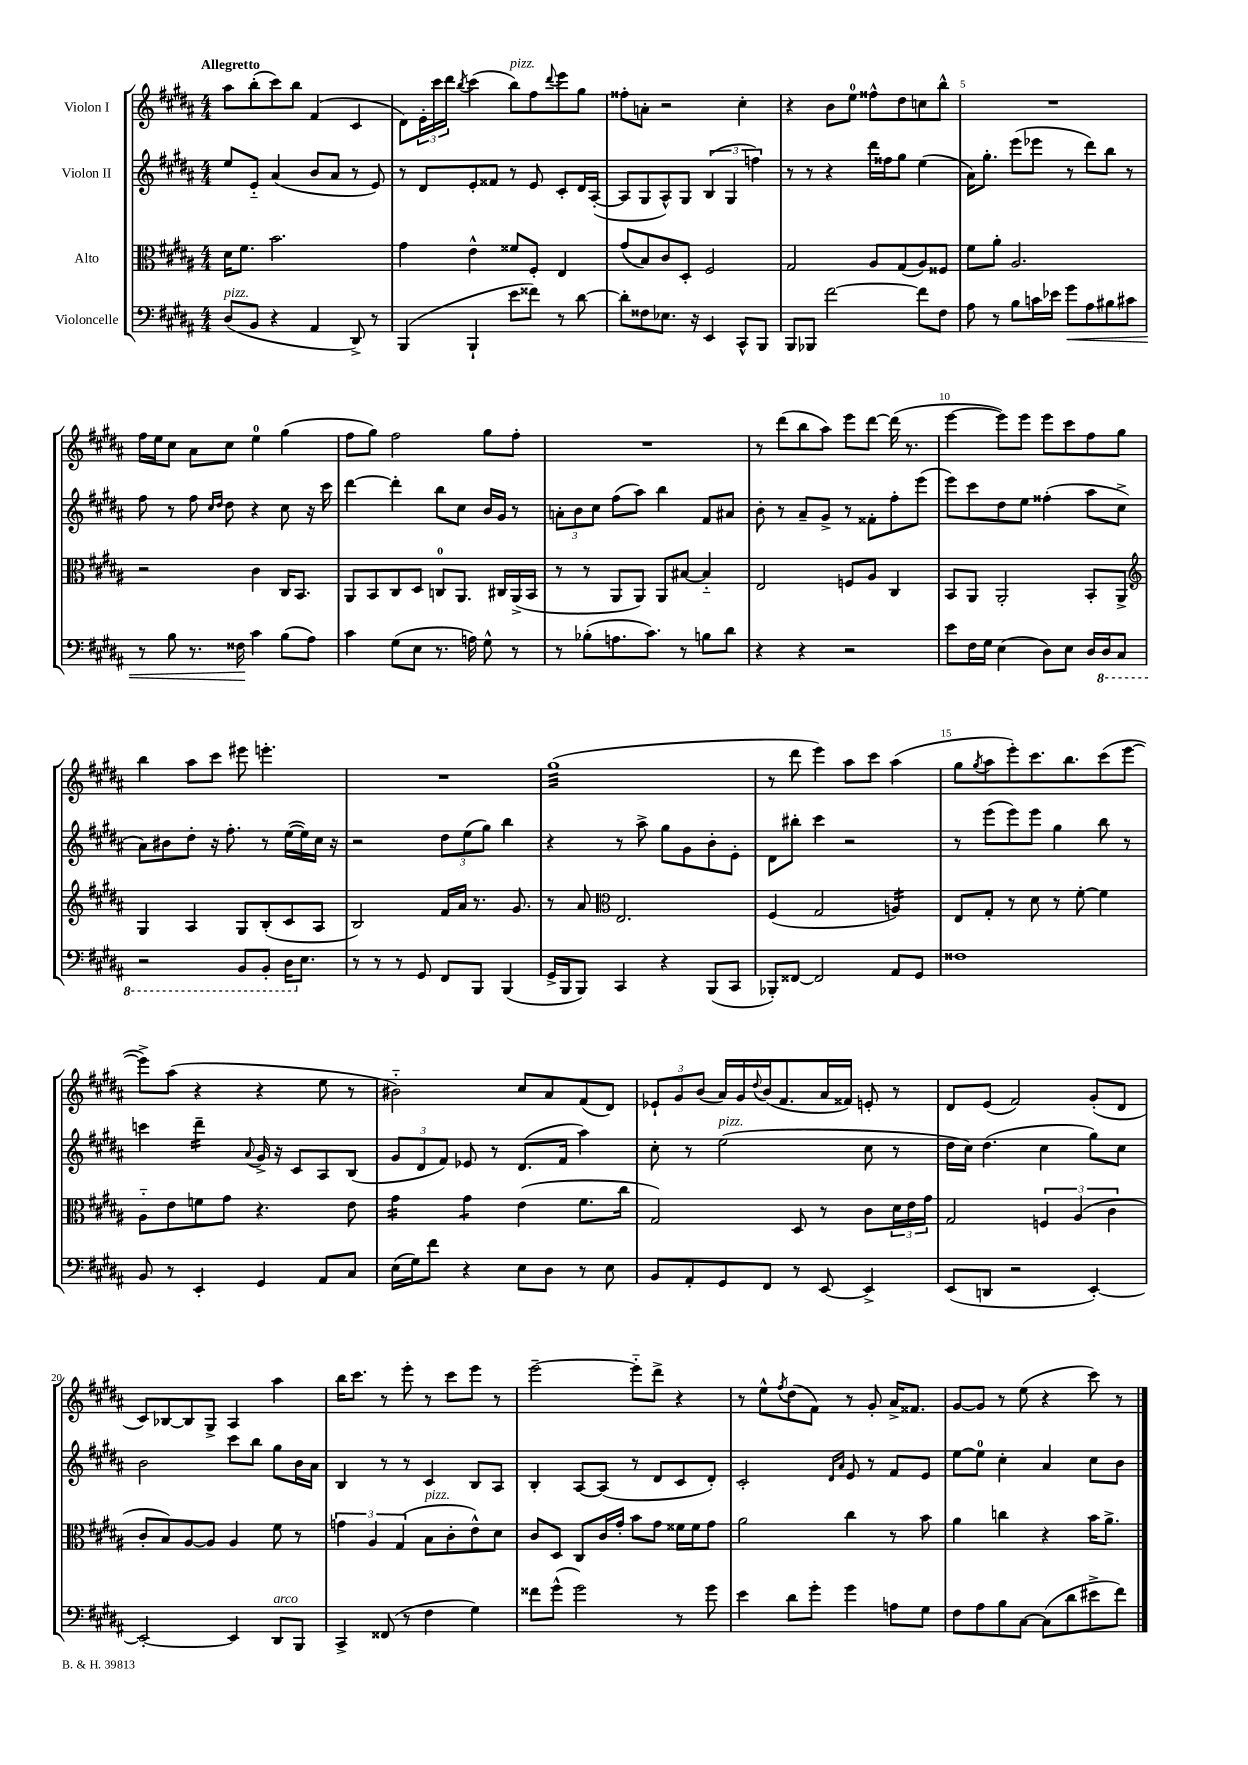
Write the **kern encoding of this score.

**kern	**kern	**kern	**kern
*staff4	*staff3	*staff2	*staff1
*clefF4	*clefC3	*clefG2	*clefG2
*k[f#c#g#d#a#]	*k[f#c#g#d#a#]	*k[f#c#g#d#a#]	*k[f#c#g#d#a#]
*M4/4	*M4/4	*M4/4	*M4/4
(8D#/L	16d#\LK	8ee/L	8aa#\L
.	8.f#\J	.	.
8BB/J	.	8e'~/J	(8bb'\
4r	2.b\	(4a#/	8ccc#\)
.	.	.	8bb\J
4AA#/	.	8b/L	(4f#/
.	.	8a#/J	.
8DD#^/)	.	8r	4c#/
8r	.	8e/)	.
=	=	=	=
(4BBB/	4g#\	8r	8d#\L)
.	.	8d#/L	24e'\L
.	.	.	24ccc#\
.	.	.	24ddd#\JJ
.	.	.	8qbb/
4BBB`/	4e^^\	8e'/	(4ccc#\
.	.	8f##/J	.
8e\L	8f##/L	8r	8bb\L)
8f##\J)	8F#'/J	8e/	8ff#\
.	.	.	8qqddd#/
8r	4E/	8c#'/L	8eee\
[8d#\	.	16d#/L	8gg#\J
.	.	([16A#'/JJ	.
=	=	=	=
8d#'\]L	(8g#/L	8A#/]L	8ff##'\L
8F##\	8B/)	8G#/	8a'\J
8.E-\J	8c#/	8A#^^/)	2r
.	8D#'/J	8G#/J	.
16r	.	.	.
4EE/	2F#/	(6B/	.
.	.	6G#/	.
8CC#^^/L	.	.	4cc#'\
.	.	6ff\)	.
8BBB/J	.	.	.
=	=	=	=
8BBB/L	2G#/	8r	4r
8BBB-/J	.	8r	.
[2f#\	.	4r	8b\L
.	.	.	8ee\J
.	8A#/L	16ddd#\LL	8ff##^^\L
.	.	16ff##\J	.
.	(8G#/	8gg#\J	8dd#\
8f#\]L	8A#/)	(4ee\	8cc\
8F#\J	8F##/J	.	8bb^^\J
=	=	=	=
8A#\	8f#\L	16a#\LK)	1r
.	.	8.gg#'\J	.
8r	8a#'\J	.	.
8B\L	2.A#/	(8eee\L	.
16c\L	.	8eee-\J	.
16e-\JJ	.	.	.
8g#\L	.	8r	.
8A#\	.	8ddd#\L)	.
8B#\	.	8bb\J	.
8c#\J	.	8r	.
=	=	=	=
8r	2r	8ff#\	16ff#\LL
.	.	.	16ee\J
8B\	.	8r	8cc#\J
8.r	.	8ff#\	8a#\L
.	.	16qqcc#/LL	.
.	.	16qqdd#/JJ	.
.	.	8dd#\	8cc#\J
16F##\	.	.	.
4c#\	4c#\	4r	4ee\
(8B\L	16C#/LK	8cc#\	(4gg#\
.	8.BB/J	.	.
8A#\J)	.	16r	.
.	.	16ccc#\	.
=	=	=	=
4c#\	8AA#/L	[4ddd#\	8ff#\L
.	8BB/	.	8gg#\J)
(8G#\L	8C#/	4ddd#'\]	2ff#\
8E\J	8D#/J	.	.
8.r	8C/L	8bb\L	.
.	8.AA#/J	8cc#\J	.
16A\)	.	.	.
8G#^^\	.	16b/LL	8gg#\L
.	16C#/LL	16g#/JJ	.
8r	(16AA#^/	8r	8ff#'\J
.	16BB/JJ	.	.
=	=	=	=
8r	8r	12a'\L	1r
.	.	12b\	.
(8B-'\L	8r	.	.
.	.	12cc#\J	.
8.A\	8AA#/L	(8ff#\L	.
.	8AA#/J)	8aa#\J)	.
8.c#\J)	.	.	.
.	8AA#/L	4bb\	.
8r	[8B#/J	.	.
8B\L	4B#'~/]	8f#/L	.
8d#\J	.	8a#/J	.
=	=	=	=
4r	2E/	8b'\	8r
.	.	8r	(8ddd#\L
4r	.	8a#~/L	8bb\
.	.	8g#^/J	8aa#\J)
2r	8F/L	8r	8eee\L
.	8A#/J	8f##'\L	[8ddd#\J
.	4C#/	8ff#'\	(16ddd#\]
.	.	.	8.r
.	.	(8eee\J	.
=	=	=	=
8e\L	8BB/L	8eee\L)	[4eee\
16F#\L	8AA#/J	8ccc#\	.
16G#\JJ	.	.	.
(4E\	2AA#'/	8dd#\	8eee\]L)
.	.	8ee\J	8eee\J
8D#\L)	.	(4ff##'\	8eee\L
8E\J	.	.	8ccc#\
16D#/LL	8BB'/L	8aa#\L	8ff#\
16DD#/J	.	.	.
8CC#/J	8AA#^/J	8cc#^\J	8gg#\J
=	=	=	=
*	*clefG2	*	*
2r	4G#/	8a#\L)	4bb\
.	.	8b#\	.
.	4A#/	8dd#'\J	8aa#\L
.	.	16r	8ccc#\J
.	.	8.ff#'\	.
8BBB/L	8G#/L	.	8eee#\
8BBB'/J	(8B'/	8r	4.eee'\
16DD#\LK	8c#/	([16ee\LL	.
8.E\J	.	16ee\])	.
.	8A#/J	16cc#\JJ	.
.	.	16r	.
=	=	=	=
8r	2B/)	2r	1r
8r	.	.	.
8r	.	.	.
8GG#/	.	.	.
8FF#/L	16f#/LL	12dd#\L	.
.	16a#/JJ	.	.
.	.	(12ee\	.
8BBB/J	8.r	.	.
.	.	12gg#\J)	.
(4BBB/	.	4bb\	.
.	8.g#/	.	.
=	=	=	=
16GG#^/LL	8r	4r	(1gg#
16BBB/J	.	.	.
8BBB/J)	8a#/	.	.
*	*clefC3	*	*
4CC#/	2.E/	8r	.
.	.	8aa#^\	.
4r	.	8gg#\L	.
.	.	8g#\	.
(8BBB/L	.	8b'\	.
8CC#/J	.	8e'\J	.
=	=	=	=
8BBB-'/L)	(4F#/	8d#\L	8r
[8FF##/J	.	8bb#'\J	8ddd#\
2FF##/]	2G#/	4ccc#\	4eee\)
.	.	2r	8aa#\L
.	.	.	8ccc#\J
8AA#/L	4A/)	.	(4aa#\
8GG#/J	.	.	.
=	=	=	=
1F##	8E/L	8r	8gg#\L
.	.	.	8qgg#/
.	8G#'/J	(8eee\L	8aa#\
.	8r	8eee\)	8eee'\)
.	8d#\	8eee\J	8.ccc#\
.	8r	4gg#\	.
.	.	.	8.bb\
.	[8f#'\	.	.
.	4f#\]	8bb\	(8ccc#\
.	.	8r	[8eee\J
=	=	=	=
8BB/	8A#'~\L	4ccc\	8eee^\]L)
8r	8e\	.	(8aa#\J
4EE'/	8f\	4ddd#~\	4r
.	8g#\J	.	.
.	.	8qqa#/	.
4GG#/	4.r	16g#^/	4r
.	.	16r	.
.	.	8c#/L	.
8AA#/L	.	8A#/	8ee\
8C#/J	8e\	(8B/J	8r
=	=	=	=
(16E\LL	4g#\	12g#/L	2b#'~\)
16G#\J)	.	.	.
.	.	12d#/	.
8f#\J	.	.	.
.	.	12f#/J)	.
4r	4g#\	8e-/	.
.	.	8r	.
8E\L	(4e\	(8.d#/L	8cc#/L
8D#\J	.	.	8a#/
.	.	16f#/Jk	.
8r	8.f#\L	4aa#\)	(8f#/
8E\	.	.	8d#/J)
.	16cc#\Jk	.	.
=	=	=	=
8BB/L	2G#/)	8cc#'\	12e-`/L
.	.	.	12g#/
8AA#'/	.	8r	.
.	.	.	(12b/J
8GG#/	.	(2ee\	16a#/LL)
.	.	.	16g#/
.	.	.	8qqdd#/
8FF#/J	.	.	(16b/J
.	.	.	8.f#/
8r	8D#/	.	.
[8EE/	8r	.	16a#/L
.	.	.	16f##/JJ)
4EE^/]	8c#\L	8cc#\	8e'/
.	24d#\L	8r	8r
.	24e\	.	.
.	24g#\JJ	.	.
=	=	=	=
(8EE/L	2G#/	16dd#\LL	8d#/L
.	.	16cc#\JJ)	.
8DD/J	.	(4.dd#\	(8e/J
2r	.	.	2f#/)
.	6F/	4cc#\	.
.	(6A#/	.	.
[4EE'/)	.	8gg#\L)	(8g#'/L
.	6c#\	.	.
.	.	8cc#\J	8d#/J
=	=	=	=
2EE'/_	8c#'/L	2b\	8c#/L)
.	8B/)	.	[8B-/
.	[8A#/	.	8B-/]
.	8A#/]J	.	8G#^/J
4EE/]	4A#/	8ccc#\L	4A#/
.	.	8bb\J	.
8DD#/L	8f#\	8gg#\L	4aa#\
8BBB/J	8r	16b\L	.
.	.	16a#\JJ	.
=	=	=	=
4CC#^/	6g\	4B/	16bb\LK
.	.	.	8.ccc#\J
.	6A#/	.	.
(8FF##/	.	8r	8r
.	(6G#/	.	.
8r	.	8r	8eee'\
4F#\	8B\L	4c#/	8r
.	8c#'\	.	8ccc#\L
4G#\)	8e^^\)	8B/L	8eee\J
.	8d#\J	8A#/J	8r
=	=	=	=
8f##\L	8c#/L	4B'/	[2eee~\
(8g#^^\J	8D#/J	.	.
2g#\)	8C#/L	[8A#/L	.
.	16c#/L	(8A#/]J	.
.	16g#'/JJ	.	.
.	8b\L	8r	8eee'~\]L
.	8g#\J	8d#/L	8ddd#^\J
8r	16f##\LL	8c#/	4r
.	16f##\J	.	.
8g#\	8g#\J	8d#'/J)	.
=	=	=	=
4e\	2a#\	2c#'/	8r
.	.	.	8ee^^\L
.	.	.	8qff#/
8d#\L	.	.	(8dd#\
8g#'\J	.	.	8f#\J)
.	.	16qqd#/LL	.
.	.	16qqa#/JJ	.
4g#\	4cc#\	8e/	8r
.	.	8r	8g#'/
8A\L	8r	8f#/L	16a#^/LK
.	.	.	8.f##/J
8G#\J	8b\	8e/J	.
=	=	=	=
8F#\L	4a#\	[8ee\L	[8g#/L
8A#\	.	8ee\]J	8g#/]J
8B\	4cc\	4cc#'\	8r
[8C#\J	.	.	(8ee\
(8C#\]L	4r	4a#/	4r
8d#\	.	.	.
8e#^\	16b\LK	8cc#\L	8ccc#\)
.	8.a#^\J	.	.
8f#\J)	.	8b\J	8r
==	==	==	==
*-	*-	*-	*-
